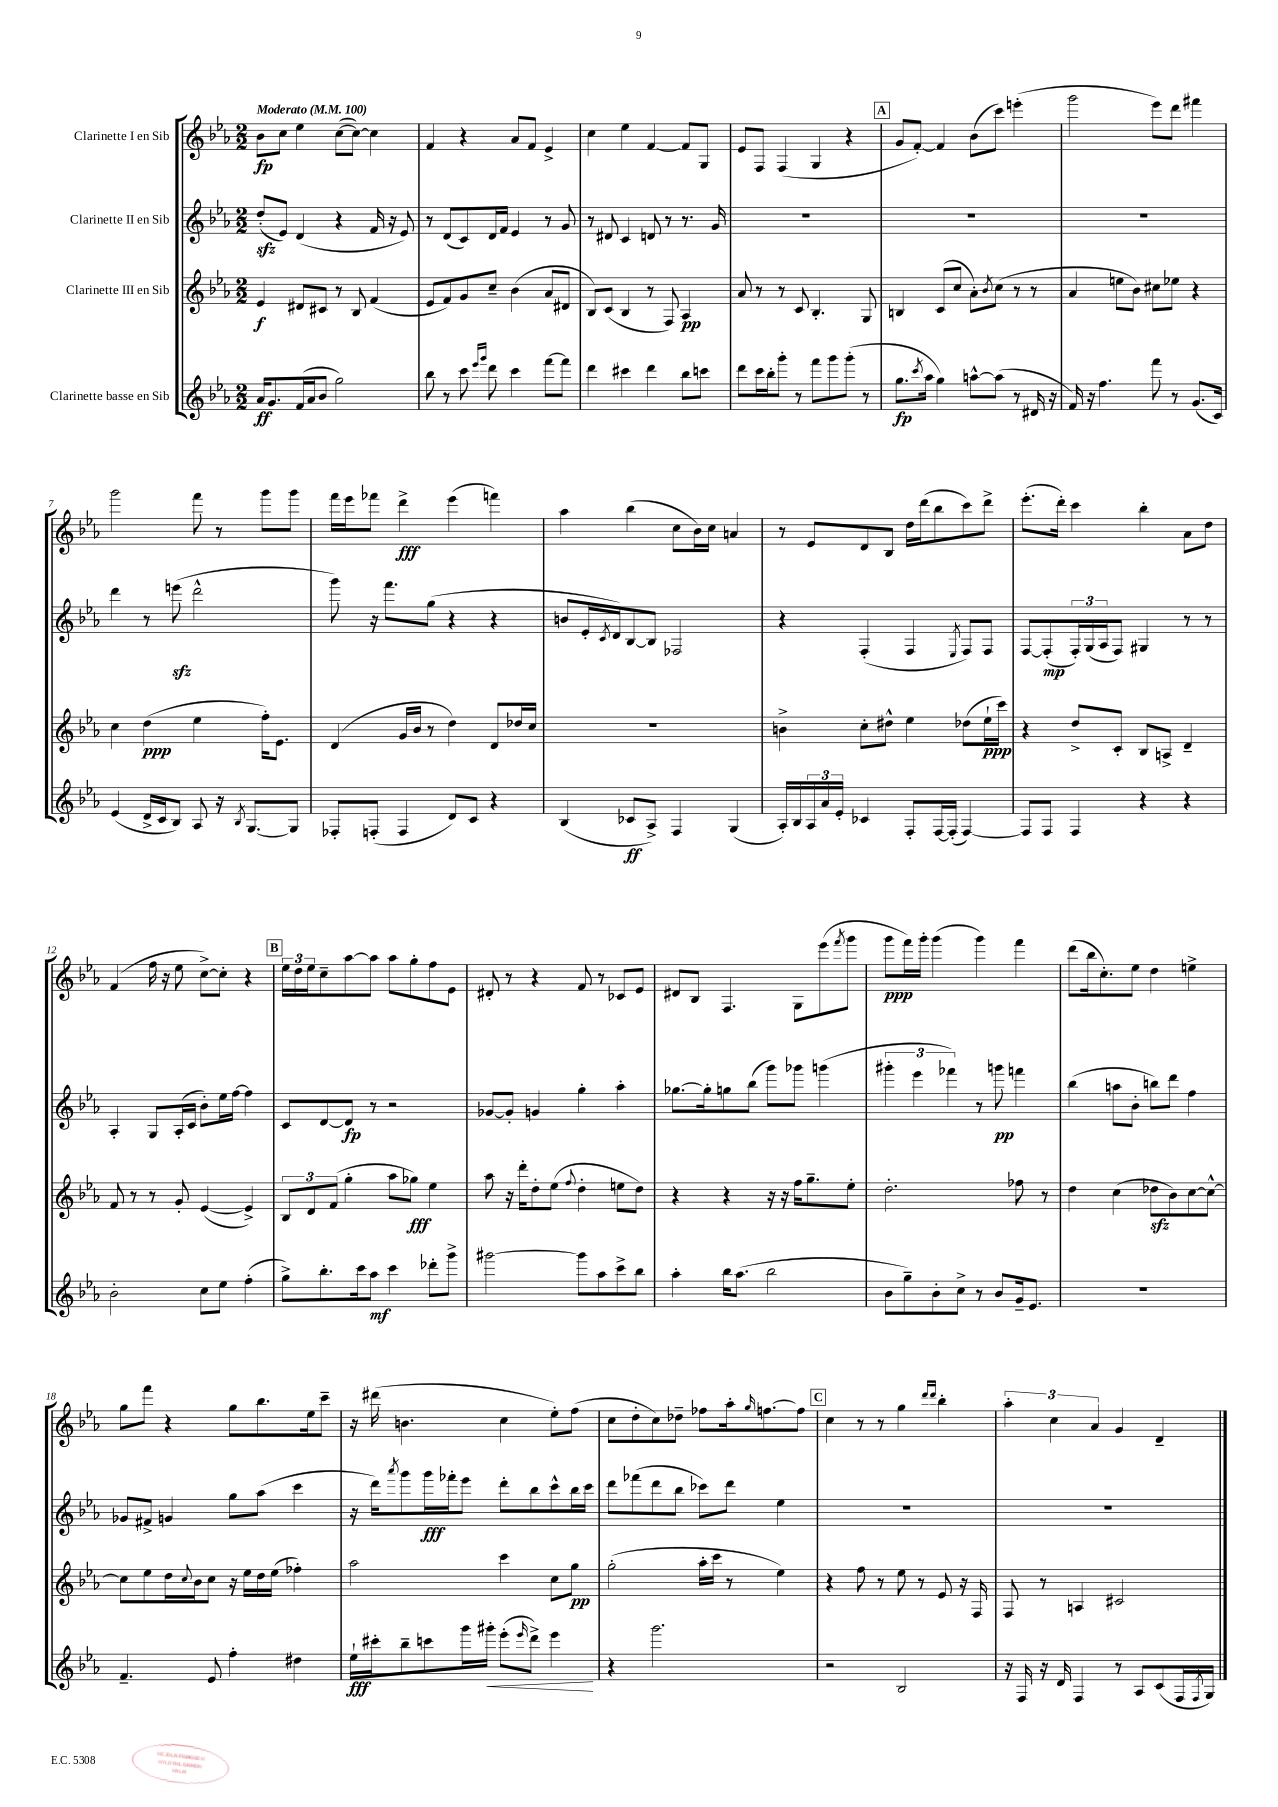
<<
\new StaffGroup <<
\new Staff = "s0" \with { instrumentName = "Clarinette I en Sib" } {
    \clef treble \key ees \major \numericTimeSignature \time 2/2 \tempo "Moderato" 4 = 100
    bes'8\fp c''8 ees''4 c''8~( c''8~) c''4 |
    f'4 r4 aes'8 f'8 ees'4-> |
    c''4 ees''4 f'4~ f'8 g8 |
    ees'8 f8 f4( g4 r4 |
    \mark \markup { \box "A" } g'8 f'8~-.) f'4 bes'8( c'''8) e'''4-.( |
    g'''2 ees'''8) d'''8 fis'''4 |
    g'''2 f'''8 r8 g'''8 g'''8 |
    f'''16 ees'''16 fes'''8 d'''4->\fff ees'''4( f'''4) |
    aes''4 bes''4( c''8 bes'16) c''16 a'4 |
    r8 ees'8 d'8 bes8 d''16 d'''16( bes''8 c'''8) d'''8-> |
    ees'''8.-.( d'''16-.) c'''4 bes''4-. aes'8 d''8 |
    f'4( f''16 r16 ees''8 c''8~->) c''8-. r4 |
    \mark \markup { \box "B" } \tuplet 3/2 { ees''16 d''16 ees''16 } c''8-- aes''8~ aes''8 aes''8 g''8-. f''8 ees'8 |
    dis'8-. r8 r4 f'8 r8 ces'8 ees'8 |
    dis'8 bes8 f4. g8 ees'''8( \acciaccatura { f'''8 } g'''8 |
    g'''8\ppp f'''16) g'''16-. g'''4( g'''4) f'''4 |
    d'''8( bes''16 c''8.-.) ees''8 d''4 e''4-> |
    g''8 f'''8 r4 g''8 bes''8. ees''16 c'''8-- |
    r16 dis'''16( b'4. c''4 ees''8-.) f''8( |
    c''8 d''8-. c''8) des''8-- fes''8 aes''16-. \grace { g''16 } f''8.~ f''8 |
    \mark \markup { \box "C" } c''4 r8 r8 g''4 \grace { d'''16 d'''16 } bes''4-. |
    \tuplet 3/2 { aes''4-. c''4 aes'4 } g'4 d'4-- \bar "|." |
}
\new Staff = "s1" \with { instrumentName = "Clarinette II en Sib" } {
    \clef treble \key ees \major \numericTimeSignature \time 2/2
    d''8-.\sfz( ees'8) d'4( r4 f'16 r16 ees'8) |
    r8 d'8( c'8) d'16 f'16 ees'4 r8 g'8 |
    r8 dis'8 c'4 d'8 r8 r8. g'16 |
    R1 |
    \mark \markup { \box "A" } R1 |
    R1 |
    d'''4 r8 e'''8\sfz( d'''2-^ |
    g'''8) r16 f'''8. g''8( r4 r4 |
    b'8 ees'16-. \acciaccatura { c'8 } d'16) bes8~ bes8 fes2 |
    r4 f4-.( f4 \acciaccatura { ees8 } f8) f8 |
    f8~ f8-.\mp( \tuplet 3/2 { f16-.) g16( aes16 } f8) gis4 r8 r8 |
    aes4-. g8 aes16-.( c'16 bes'8-.) ees''16 f''16~ f''4 |
    \mark \markup { \box "B" } c'8 d'8~ d'8\fp r8 r2 |
    ges'8~ ges'8-. g'4 g''4-. aes''4-. |
    ges''8.~ ges''16-. g''8 bes''8( g'''8) ges'''8 g'''4( |
    \tuplet 3/2 { gis'''4-. ees'''4 fes'''4) } r8 g'''8\pp f'''4 |
    bes''4( a''8 bes'8-. b''8) d'''8 f''4 |
    ges'8 fis'8-> g'4 g''8 aes''8( c'''4 |
    r16 d'''16) \acciaccatura { aes'''8 } g'''8 g'''16\fff fes'''16-. ees'''8 d'''8-. bes''8 c'''8-^ bes''16 c'''16 |
    d'''8 fes'''8( d'''8 bes''8 ces'''8) d'''8 ees''4 |
    \mark \markup { \box "C" } R1 |
    R1 \bar "|." |
}
\new Staff = "s2" \with { instrumentName = "Clarinette III en Sib" } {
    \clef treble \key ees \major \numericTimeSignature \time 2/2
    ees'4\f dis'8 cis'8 r8 bes8 f'4( |
    ees'8 f'8) g'8 c''8-- bes'4( aes'8 dis'8 |
    bes8) c'8( bes4 r8 f8) aes4\pp |
    aes'8 r8 r8 c'8 bes4.-. g8 |
    \mark \markup { \box "A" } b4 c'8( c''8 aes'8-.) \acciaccatura { bes'8 } c''8( r8 r8 |
    aes'4 e''8 bes'8) cis''8 ees''8 r4 |
    c''4 d''4\ppp( ees''4 f''16-.) ees'8. |
    d'4( g'16 bes'16 r8 d''4) d'8 des''16 c''16 |
    R1 |
    b'4-> c''8-. dis''8-^ ees''4 des''8( ees''16-!\ppp c'''16) |
    r4 d''8-> c'8-. bes8 a8-> d'4-- |
    f'8 r8 r8 g'8-. ees'4~( ees'4->) |
    \mark \markup { \box "B" } \tuplet 3/2 { bes8 d'8 f'8( } g''4-. aes''8 ges''8\fff) ees''4 |
    aes''8 r16 d'''16-. d''8-. ees''8( \appoggiatura { f''8 } d''4-. e''8 d''8) |
    r4 r4 r16 r16 f''16 g''8.-- ees''8-. |
    d''2.-. fes''8 r8 |
    d''4 c''4( des''8\sfz bes'8) c''8~ c''8~-^ |
    c''8 ees''8 d''16 \appoggiatura { c''8 } bes'16 c''8 r16 ees''16 d''16 ees''16( fes''4-.) |
    aes''2 c'''4 c''8 g''8\pp |
    g''2-.( aes''16-. c'''16 r8 ees''4) |
    \mark \markup { \box "C" } r4 f''8 r8 ees''8 r8 ees'8 r16 f16 |
    f8 r8 a4 cis'2 \bar "|." |
}
\new Staff = "s3" \with { instrumentName = "Clarinette basse en Sib" } {
    \clef treble \key ees \major \numericTimeSignature \time 2/2
    aes'16\ff g'8. f'16( aes'16 bes'8 g''2) |
    bes''8 r8 c'''8 \grace { ees'''16 g'''16 } d'''8 c'''4 f'''8~ f'''8 |
    d'''4 cis'''4 d'''4 bes''8 c'''8 |
    d'''8 c'''16 bes''16-. g'''8-. r8 f'''8 g'''8 g'''8-.( r8 |
    \mark \markup { \box "A" } g''8.\fp \acciaccatura { c'''8 } aes''16 g''4) a''8~-^ a''8( r8 dis'16 r16 |
    f'16) r16 f''4. f'''8 r8 g'8.( c'16) |
    ees'4( d'16-> c'16 bes8) aes8 r16 \acciaccatura { bes8 } g8.~ g8 |
    fes8-. f8-.( f4 d'8) c'8 r4 |
    bes4( ces'8\ff aes8->) f4 g4( |
    aes16-.) bes16 \tuplet 3/2 { aes16 aes'16 ees'16-. } ces'4 f8-. f16~ f16-.( f4~) |
    f8 f8 f4 r4 r4 |
    bes'2-. c''8 ees''8 f''4-.( |
    \mark \markup { \box "B" } g''8->) bes''8.-. c'''16 aes''8\mf c'''4 des'''8-. g'''8-> |
    gis'''2~ gis'''8 aes''8 c'''8-> bes''8 |
    aes''4-. bes''16 aes''8.( bes''2 |
    bes'8 g''8--) bes'8-. c''8-> r8 bes'8 g'16-- ees'8. |
    R1 |
    f'4.-- ees'8 f''4-. dis''4 |
    ees''16-!\fff cis'''16-. bes''8-- c'''8 g'''16 gis'''16-.\< ees'''8-.( \grace { ees'''16 } d'''8->) ees'''4\! |
    r4 g'''2. |
    \mark \markup { \box "C" } r2 bes2 |
    r16 f16 r16 d'16 f4 r8 aes8 c'8( f16 \acciaccatura { f8 } g16) \bar "|." |
}
>>
>>
